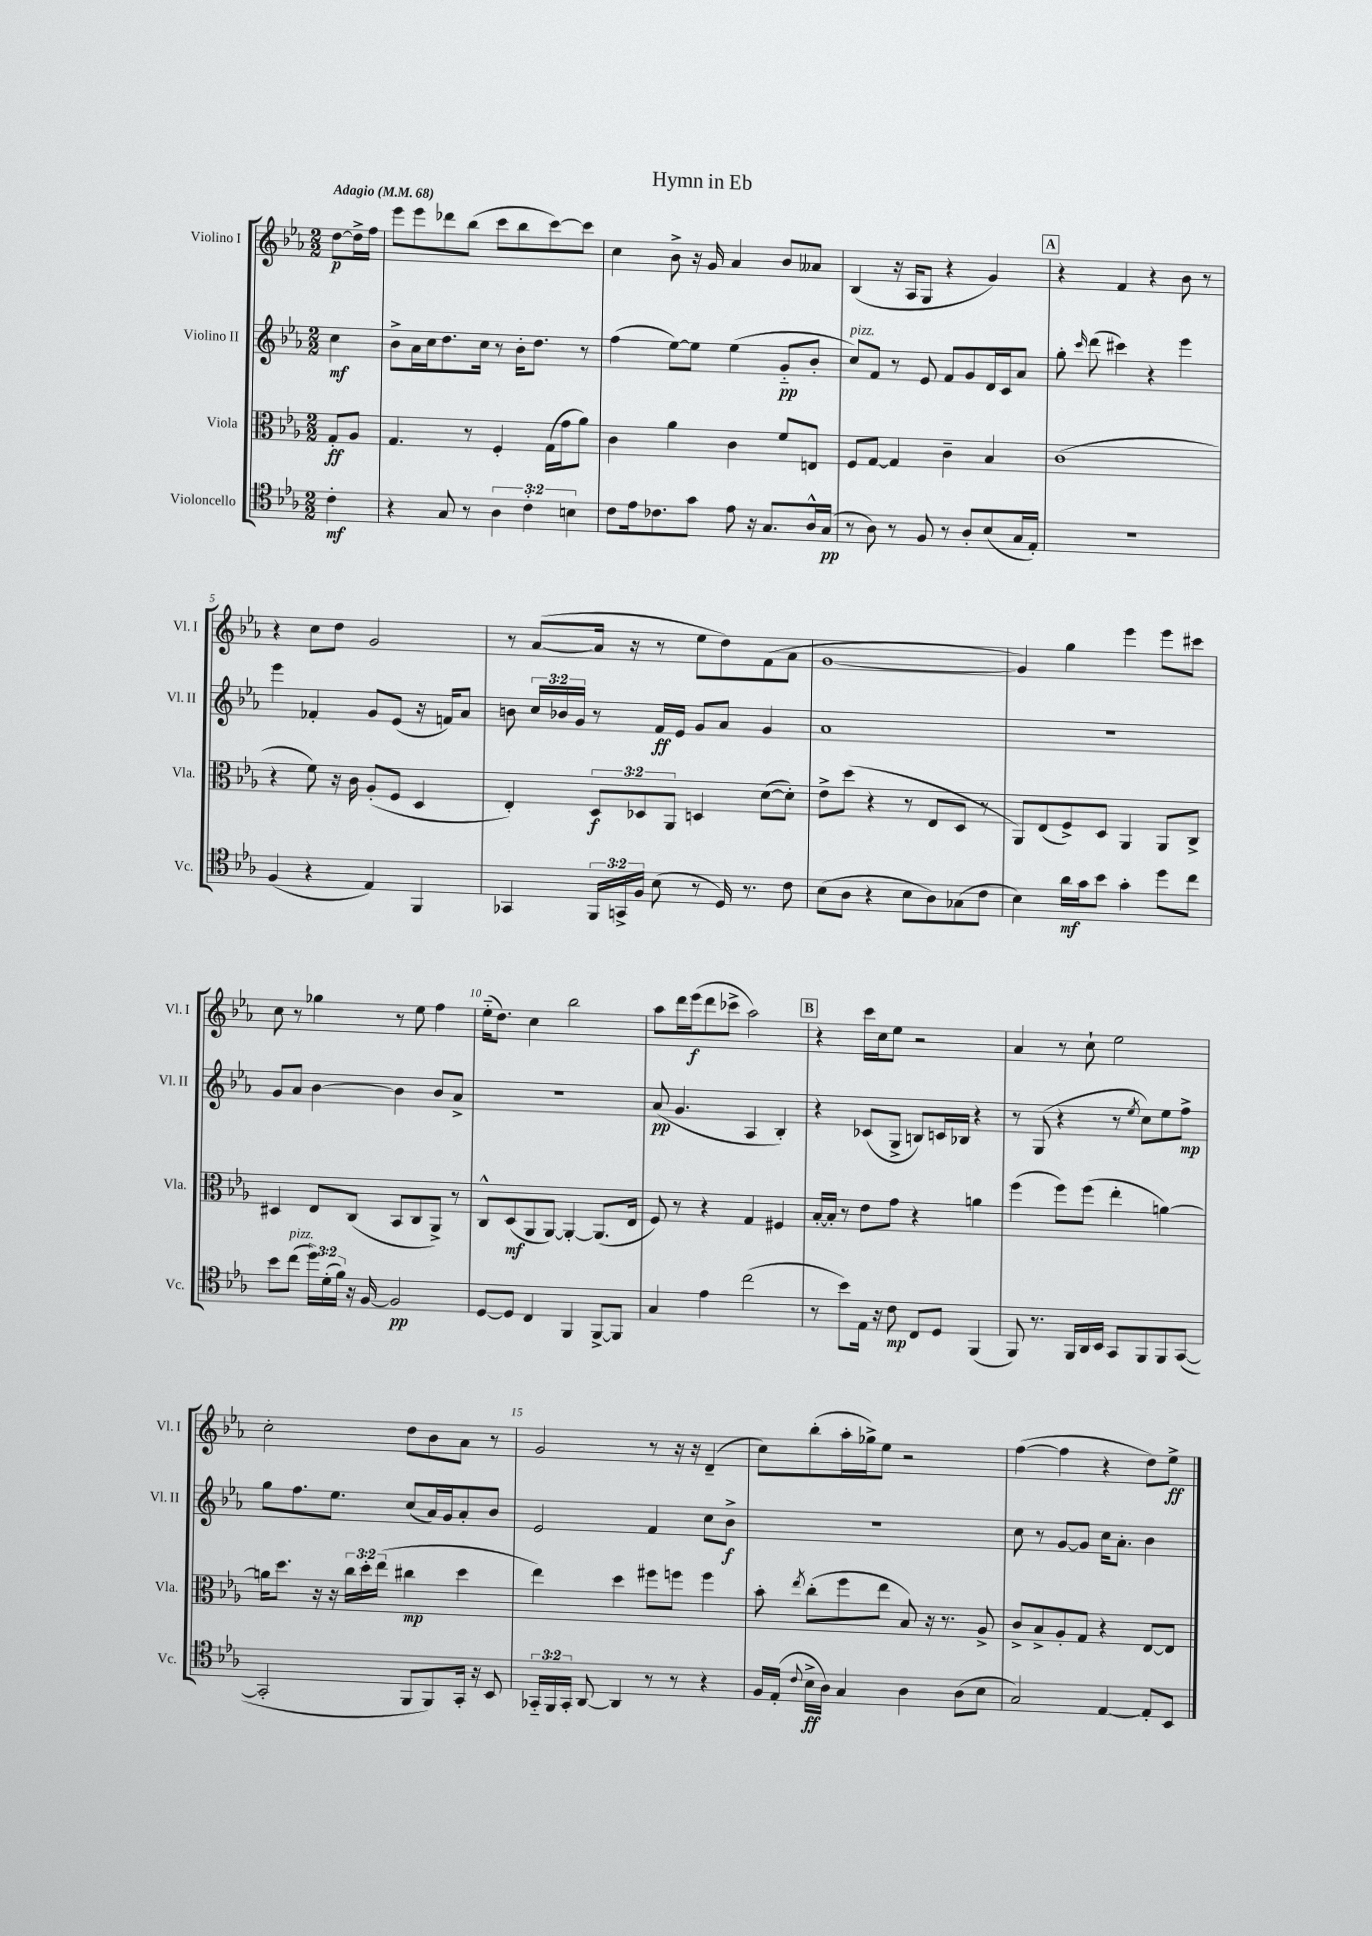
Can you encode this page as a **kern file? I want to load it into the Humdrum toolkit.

**kern	**kern	**kern	**kern
*staff4	*staff3	*staff2	*staff1
*clefC4	*clefC3	*clefG2	*clefG2
*k[b-e-a-]	*k[b-e-a-]	*k[b-e-a-]	*k[b-e-a-]
*M2/2	*M2/2	*M2/2	*M2/2
*MM68	*MM68	*MM68	*MM68
4c'	8G'	4cc	[8dd
.	8A-	.	16dd^]
.	.	.	16ff
=	=	=	=
4r	4.G	8b-^	8eee-
.	.	16a-	8eee-
.	.	16cc	.
8G	.	8.dd	8ddd-
8r	8r	.	(8bb-
.	.	16cc	.
6A-	4F'	8r	8ccc
.	.	16b-'	8bb-
6c'	.	.	.
.	.	8.dd	.
.	(16G	.	[8ccc)
.	16g	.	.
6B	.	.	.
.	8a-)	8r	8ccc]
=	=	=	=
8c	4c	(4ff	4cc
16e-	.	.	.
8.c-	.	.	.
.	4a-	[8ee-)	8b-^
8g	.	8ee-]	16r
.	.	.	16g
8e-	4c	(4ee-	4a-
16r	.	.	.
8.G	.	.	.
.	8f	8g'~	8b-
16A-^^	8E	8b-'	8a--
(16G	.	.	.
=	=	=	=
8r	8F	8cc)	(4B-
8A-)	[8G	8f	.
8r	4G]	8r	16r
.	.	.	16A-
8F	.	8e-	8G
8r	4c~	8f	4r
8A-'	.	8g	.
(8B-	4B-	16d	4g)
.	.	16c	.
16G	.	8a-	.
16E-')	.	.	.
=	=	=	=
1r	(1c	8gg'	4r
.	.	16qqccc	.
.	.	(8ddd	.
.	.	4ccc#)	4f
.	.	4r	4r
.	.	4eee-	8b-
.	.	.	8r
=	=	=	=
(4F	4r	4eee-	4r
4r	8f)	4f-'	8cc
.	16r	.	8dd
.	16c	.	.
4E-)	(8A-'	8g	2g
.	8F	(8e-	.
4FF	4D	16r	.
.	.	16f)	.
.	.	8a-	.
=	=	=	=
4GG-	4E-')	8b	8r
.	.	24cc	([8a-
.	.	24b-	.
.	.	24g	.
24FF	12D	8r	16a-]
24GG^	.	.	.
.	.	.	16r
24F	12D-	.	.
(8B-	.	16f	8r
.	12AA-	.	.
.	.	16e-	.
8r	4D	8g	8ee-
16D)	.	8a-	8dd)
8.r	.	.	.
.	([8d	4g	(8f
8c	8d'])	.	8a-
=	=	=	=
(8B-	8e-^	1a-	[1g
8A-	(8dd	.	.
4r	4r	.	.
8B-	8r	.	.
8A-)	8E-	.	.
(8G-	8D	.	.
8c	8r	.	.
=	=	=	=
4B-)	8AA-)	1r	4g])
.	(8E-	.	.
16a-	8F^)	.	4gg
16g	.	.	.
8b-	8D	.	.
4g'	4AA-	.	4eee-
8dd	8AA-	.	8eee-
8cc	8C^	.	8ccc#
=	=	=	=
8b-	4D#	8g	8cc
(8cc	.	8a-	8r
24dd)	8E-	[4b-	4gg-
(24d'	.	.	.
24f)	.	.	.
16r	(8C	.	.
[16F	.	.	.
2F]	8BB-	4b-]	8r
.	8C	.	8ee-
.	8AA-^)	8b-	4ff
.	8r	8a-^	.
=	=	=	=
[8D	8C^^	1r	(16ee-'~
.	.	.	8.dd)
8D]	(8D	.	.
4C	8AA-	.	4cc
.	[8AA-)	.	.
4FF	4AA-'_	.	2bb-
[8FF^	(8.AA-]	.	.
8FF]	.	.	.
.	16E-	.	.
=	=	=	=
4G	8F)	(8a-	8aa-
.	8r	4.g	16ddd
.	.	.	(16eee-
4e-	4r	.	8ddd
.	.	.	8ccc-^
(2cc	4G	4A-	2aa-)
.	4F#	4B-')	.
=	=	=	=
8r	[16B-'	4r	4r
.	16B-']	.	.
8b-)	8r	.	.
16E-	8e-	(8c-	16ccc
16r	.	.	16cc
8c	8g	8G^	8ee-
8C	4r	8B)	2r
8D	.	16c	.
.	.	16B-	.
(4FF	4a	4r	.
=	=	=	=
8FF)	(4ff	8r	4a-
8.r	.	(8G	.
.	8ff)	4r	8r
16FF	.	.	.
16AA-	(8ff	.	8cc`
16BB-	.	.	.
8GG	4ee-'	8r	2ee-
.	.	8qee-	.
8FF	.	8cc)	.
8FF	[4a)	8ee-	.
([8GG	.	8ff^	.
=	=	=	=
2GG']	16a]	8gg	2cc'
.	8.dd	.	.
.	.	8.ff	.
.	16r	.	.
.	16r	8.ee-	.
.	24cc	.	.
.	24dd'	.	.
.	(24ee-	.	.
8FF	4cc#	(8cc	8dd
8FF)	.	16a-)	8b-
.	.	16g	.
16GG'	4dd	8a-'	8a-
16r	.	.	.
8BB-	.	8b-	8r
=	=	=	=
24GG-'~	4ee-)	2e-	2g
24FF	.	.	.
24GG-'	.	.	.
[8AA-	.	.	.
4AA-]	4dd	.	.
8r	8ff#	4f	8r
8r	8ff	.	16r
.	.	.	16r
4r	4ff	8cc	(4d~
.	.	8b-^	.
=	=	=	=
16F	8b-'	1r	8cc)
(16E-'	.	.	.
8qqc	8qee-	.	.
16B-^	(8cc'	.	(8bb-'
16A-)	.	.	.
4G	8ff	.	16aa-'
.	.	.	16gg-^)
.	8ee-	.	8ee-
4A-	8B-)	.	2r
.	16r	.	.
.	8.r	.	.
(8A-	.	.	.
8B-	8A-^	.	.
=	=	=	=
2G)	8c^	8cc	([4ff
.	8B-^	8r	.
.	8A-'	[8g	4ff]
.	8G	8g]	.
[4E-	4r	16cc	4r
.	.	8.a-'	.
8E-']	[8E-	4b-	8dd)
8BB-	8E-]	.	8ee-^
==	==	==	==
*-	*-	*-	*-
